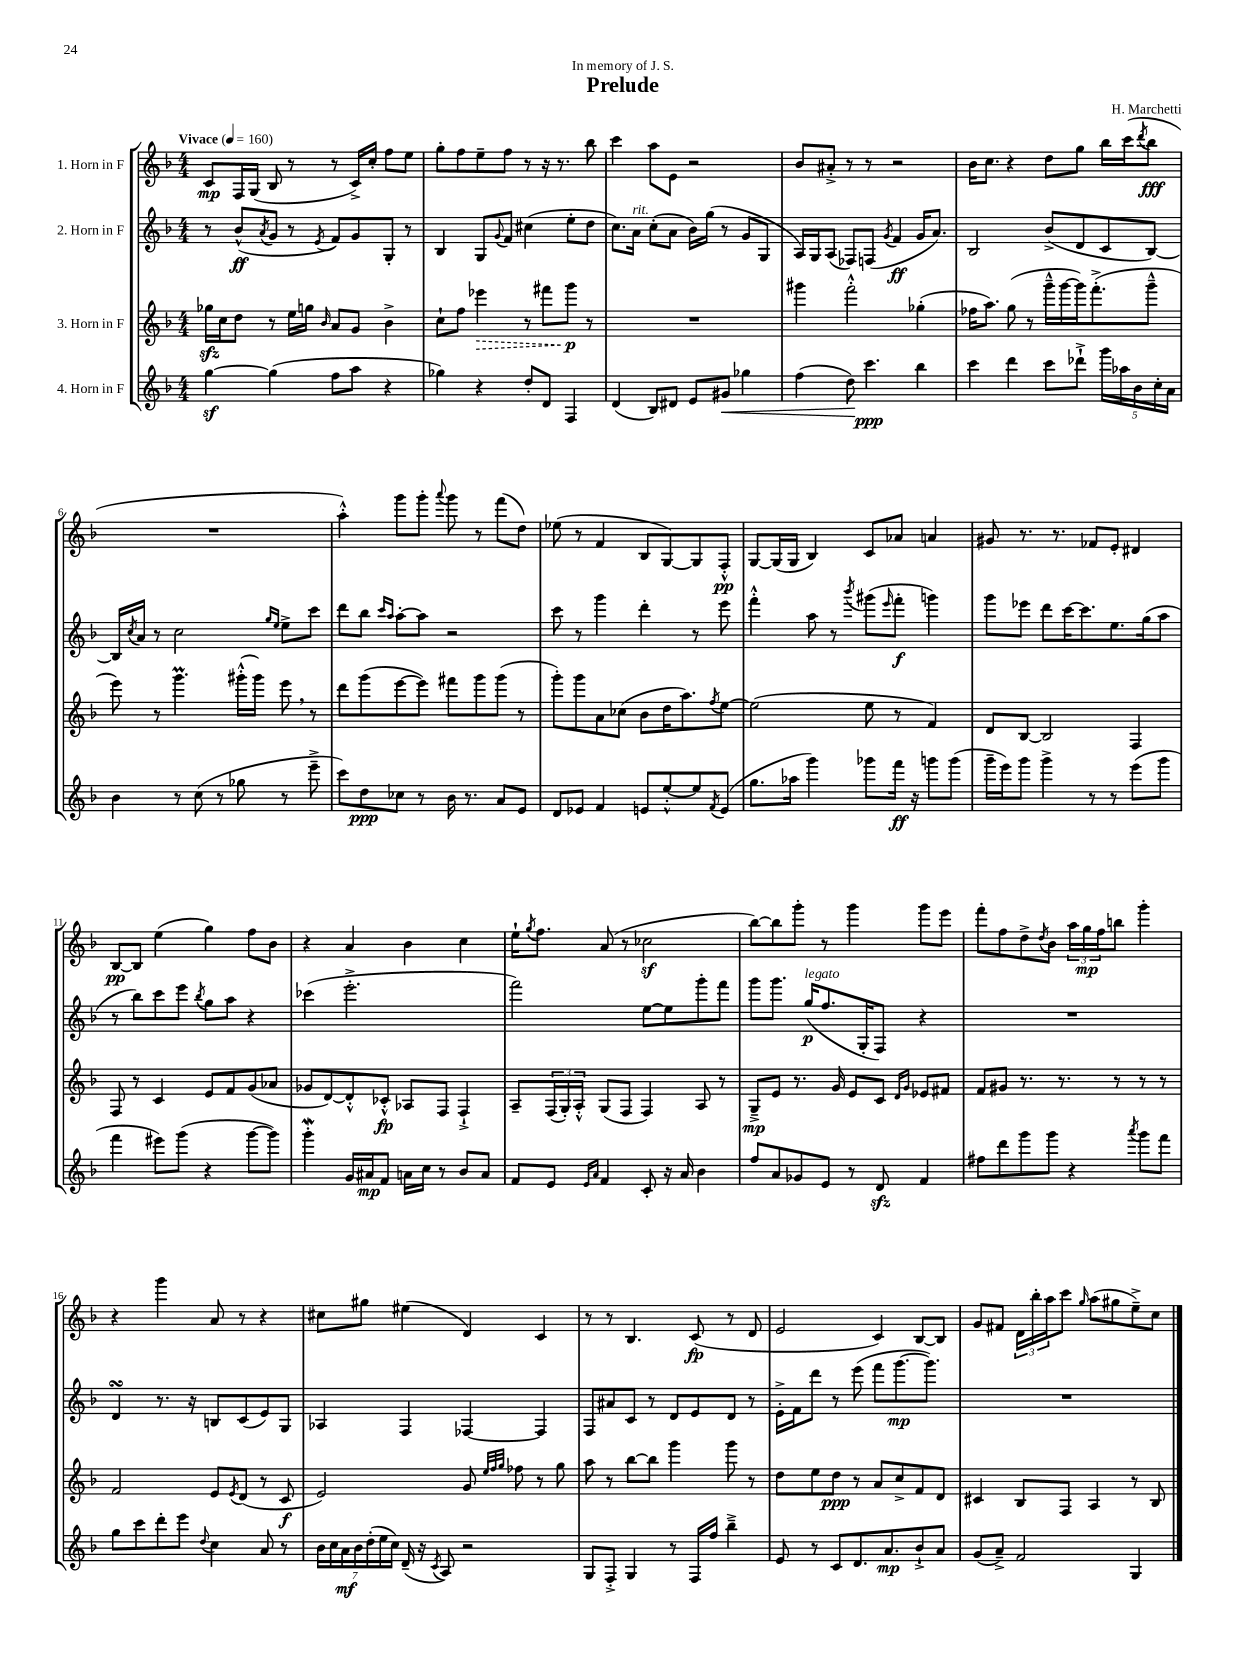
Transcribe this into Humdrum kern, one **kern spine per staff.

**kern	**kern	**kern	**kern
*staff4	*staff3	*staff2	*staff1
*clefG2	*clefG2	*clefG2	*clefG2
*k[b-]	*k[b-]	*k[b-]	*k[b-]
*M4/4	*M4/4	*M4/4	*M4/4
*MM160	*MM160	*MM160	*MM160
[4gg	16gg-	8r	8c
.	16cc	.	.
.	8dd	(8b-^^	16F
.	.	.	(16G
.	.	8qa	.
(4gg]	8r	8g	8B-
.	16ee	8r	8r
.	16gg	.	.
.	16qqb-	8qe	.
8ff	8a	8f)	8r
8aa	8g	8g	16c^)
.	.	.	16cc'
4r	4b-^	8G'	8ff
.	.	8r	8ee
=	=	=	=
4gg-)	8cc`	4B-	8gg'
.	8ff	.	8ff
4r	4eee-	8G	8ee~
.	.	8qqg	.
.	.	8f	8ff
8dd'	8r	(4cc#	8r
8d	8fff#	.	16r
.	.	.	8.r
4F	8ggg	8ee'	.
.	8r	8dd	8bb-
=	=	=	=
(4d	1r	8.cc)	4ccc
.	.	16a	.
8B-)	.	(8cc'	8aa
8d#	.	8a	8e
8e	.	16b-)	2r
.	.	(16gg	.
8g#	.	8r	.
4gg-	.	8g	.
.	.	8G	.
=	=	=	=
(4ff	4ggg#	16A)	8b-
.	.	16G	.
.	.	(8A	8a#'^
8dd)	2fff'^^	8F-)	8r
4.ccc	.	(8F	8r
.	.	8qg	.
.	.	4f	2r
4bb-	(4gg-'	16g	.
.	.	8.a)	.
=	=	=	=
4ccc	16ff-	2B-	16b-
.	8.aa)	.	8.cc
4ddd	(8gg	.	4r
.	8r	.	.
8ccc	16ggg~^^	(8b-^	8dd
.	[16ggg	.	.
8ddd-`^	16ggg])	8d	8gg
.	(8.fff'^	.	.
20ggg	.	8c	16bb-
20aa-	.	.	.
.	.	.	(16ccc
20b-	.	.	.
.	.	.	8qddd
.	8ggg~^^	[8B-)	8bb-
20cc'	.	.	.
20a	.	.	.
=	=	=	=
4b-	8eee)	16B-]	1r
.	.	8qcc	.
.	.	16a	.
.	8r	8r	.
8r	4.ggg	2cc	.
(8cc	.	.	.
8r	.	.	.
8gg-	(16ggg#'^^	.	.
.	16ggg#)	.	.
.	.	16qqgg	.
.	.	16qqee	.
8r	8eee	8ee^	.
8eee~^	8r	8ccc	.
=	=	=	=
8ccc)	8ddd	8ddd	4aa'^^)
8dd	(8ggg	8bb-	.
.	.	16qqccc	.
.	.	16qqaa	.
8cc-	[8eee	[8aa'	8ggg
8r	8eee])	8aa]	8ggg'
.	.	.	8qqaaa
16b-	8fff#	2r	8ggg
8.r	.	.	.
.	8ggg	.	8r
8a	(8ggg	.	(8fff
8e	8r	.	8dd)
=	=	=	=
8d	8ggg')	8ccc	(8ee-
8e-	8ggg	8r	8r
4f	8a	4ggg	4f
.	(8cc-	.	.
8e	8b-	4ddd'	8B-
[8ee'^^	16dd	.	[8G)
.	8.aa)	.	.
8ee]	.	8r	8G]
8qf	8qff	.	.
(8e	[8ee	8eee	8F'^^
=	=	=	=
8.gg	(2ee]	4fff'^^	[8G
.	.	.	(16G]
16aa-	.	.	16G
4ggg)	.	8aa	4B-)
.	.	8r	.
.	.	8qbbb-	.
8ggg-	8ee	(8ggg#	8c
.	.	16qqeee	.
16fff	8r	8fff'	8a-
16r	.	.	.
8ggg	4f)	4ggg)	4a
(8ggg	.	.	.
=	=	=	=
16ggg~	8d	8ggg	8g#
16eee)	.	.	.
8ggg	[8B-	8eee-	8.r
4ggg^	2B-]	8ddd	.
.	.	.	8.r
.	.	[16ccc	.
.	.	8.ccc]	.
8r	.	.	8f-
8r	.	8.ee	8e'
(8eee	4F	.	4d#
.	.	(16gg	.
8ggg	.	8aa	.
=	=	=	=
4fff	8F	8r	[8B-
.	8r	8bb-)	8B-]
8eee#)	4c	8ccc	(4ee
(8ggg	.	8eee	.
.	.	8qbb-	.
4r	8e	8gg	4gg)
.	8f	8aa	.
[8ggg	(8g	4r	8ff
8ggg])	8a-	.	8b-
=	=	=	=
4ggg'	8g-	(4ccc-	4r
.	[8d)	.	.
16g	8d'^^]	2.eee'^	4a
16a#	.	.	.
8f	8c-'^^	.	.
16a	8A-	.	4b-
16cc	.	.	.
8r	8F	.	.
8b-	4F`^	.	4cc
8a	.	.	.
=	=	=	=
8f	8A~	2fff)	16ee`
.	.	.	8qgg
.	.	.	8.ff
8e	(24F	.	.
.	24G')	.	.
.	24A'^^	.	.
16qqe	.	.	.
16qqa	.	.	.
4f	(8G	.	(8a
.	8F	.	8r
8c'	4F)	[8ee	2cc-
16r	.	8ee]	.
16a	.	.	.
4b-	8A	8ggg'	.
.	8r	8fff	.
=	=	=	=
8ff	8G~^	8ggg	[8bb-)
8a	8e	8.ggg	8bb-]
8g-	8.r	.	8ggg'
.	.	(16gg	.
8e	.	8.ff	8r
.	16g	.	.
8r	8e	.	4ggg
.	.	16G'	.
8d	8c	8F)	.
.	16qqd	.	.
.	16qqg	.	.
4f	8e-	4r	8ggg
.	8f#	.	8eee
=	=	=	=
8ff#	8f	1r	8fff'
8ddd	8g#	.	8ff
8ggg	8.r	.	8dd^
.	.	.	8qdd
8ggg	.	.	8b-
.	8.r	.	.
4r	.	.	24aa
.	.	.	24gg
.	.	.	24ff
.	8r	.	8bb
8qaaa	.	.	.
8ggg	8r	.	4ggg'
8fff	8r	.	.
=	=	=	=
8gg	2f	4d	4r
8ccc	.	.	.
8ddd'	.	8.r	4ggg
8eee	.	.	.
.	.	16r	.
8qqdd	.	.	.
4cc	8e	8B	8a
.	8qe	.	.
.	(8d	(8c	8r
8a	8r	8e)	4r
8r	8c	8G	.
=	=	=	=
28b-	2e)	4A-	8cc#
28cc	.	.	.
28a	.	.	.
28b-	.	.	.
.	.	.	8gg#
(28dd'	.	.	.
28ee	.	.	.
28cc)	.	.	.
(16d~	.	4F	(4ee#
16r	.	.	.
8qc	.	.	.
8A)	.	.	.
2r	8g	[4F-	4d)
.	32qqee	.	.
.	32qqff	.	.
.	32qqgg	.	.
.	8ff-	.	.
.	8r	4F-]	4c
.	8gg	.	.
=	=	=	=
8G	8aa	8F	8r
8F'^	8r	8a#	8r
4G	[8bb-	8c	4.B-
.	8bb-]	8r	.
8r	4ggg	8d	.
16F	.	8e	(8c
16ff	.	.	.
4bb-~^	8ggg	8d	8r
.	8r	8r	8d
=	=	=	=
8e	8dd	16e'^	2e
.	.	16f	.
8r	8ee	8ddd	.
8c	8dd	8r	.
8.d	8r	(8eee	.
.	8a	8fff	4c)
8.a	.	.	.
.	8cc^	[8.ggg	.
8b-`^	8f	.	[8B-
.	.	8.ggg])	.
8a	8d	.	8B-]
=	=	=	=
(8g	4c#	1r	8g
8a~^)	.	.	8f#
2f	8B-	.	24d
.	.	.	24bb-'
.	.	.	24aa
.	8F	.	8ccc
.	.	.	16qqgg
.	4A	.	(8aa
.	.	.	8gg#
4G	8r	.	8ee~^)
.	8B-	.	8cc
==	==	==	==
*-	*-	*-	*-
